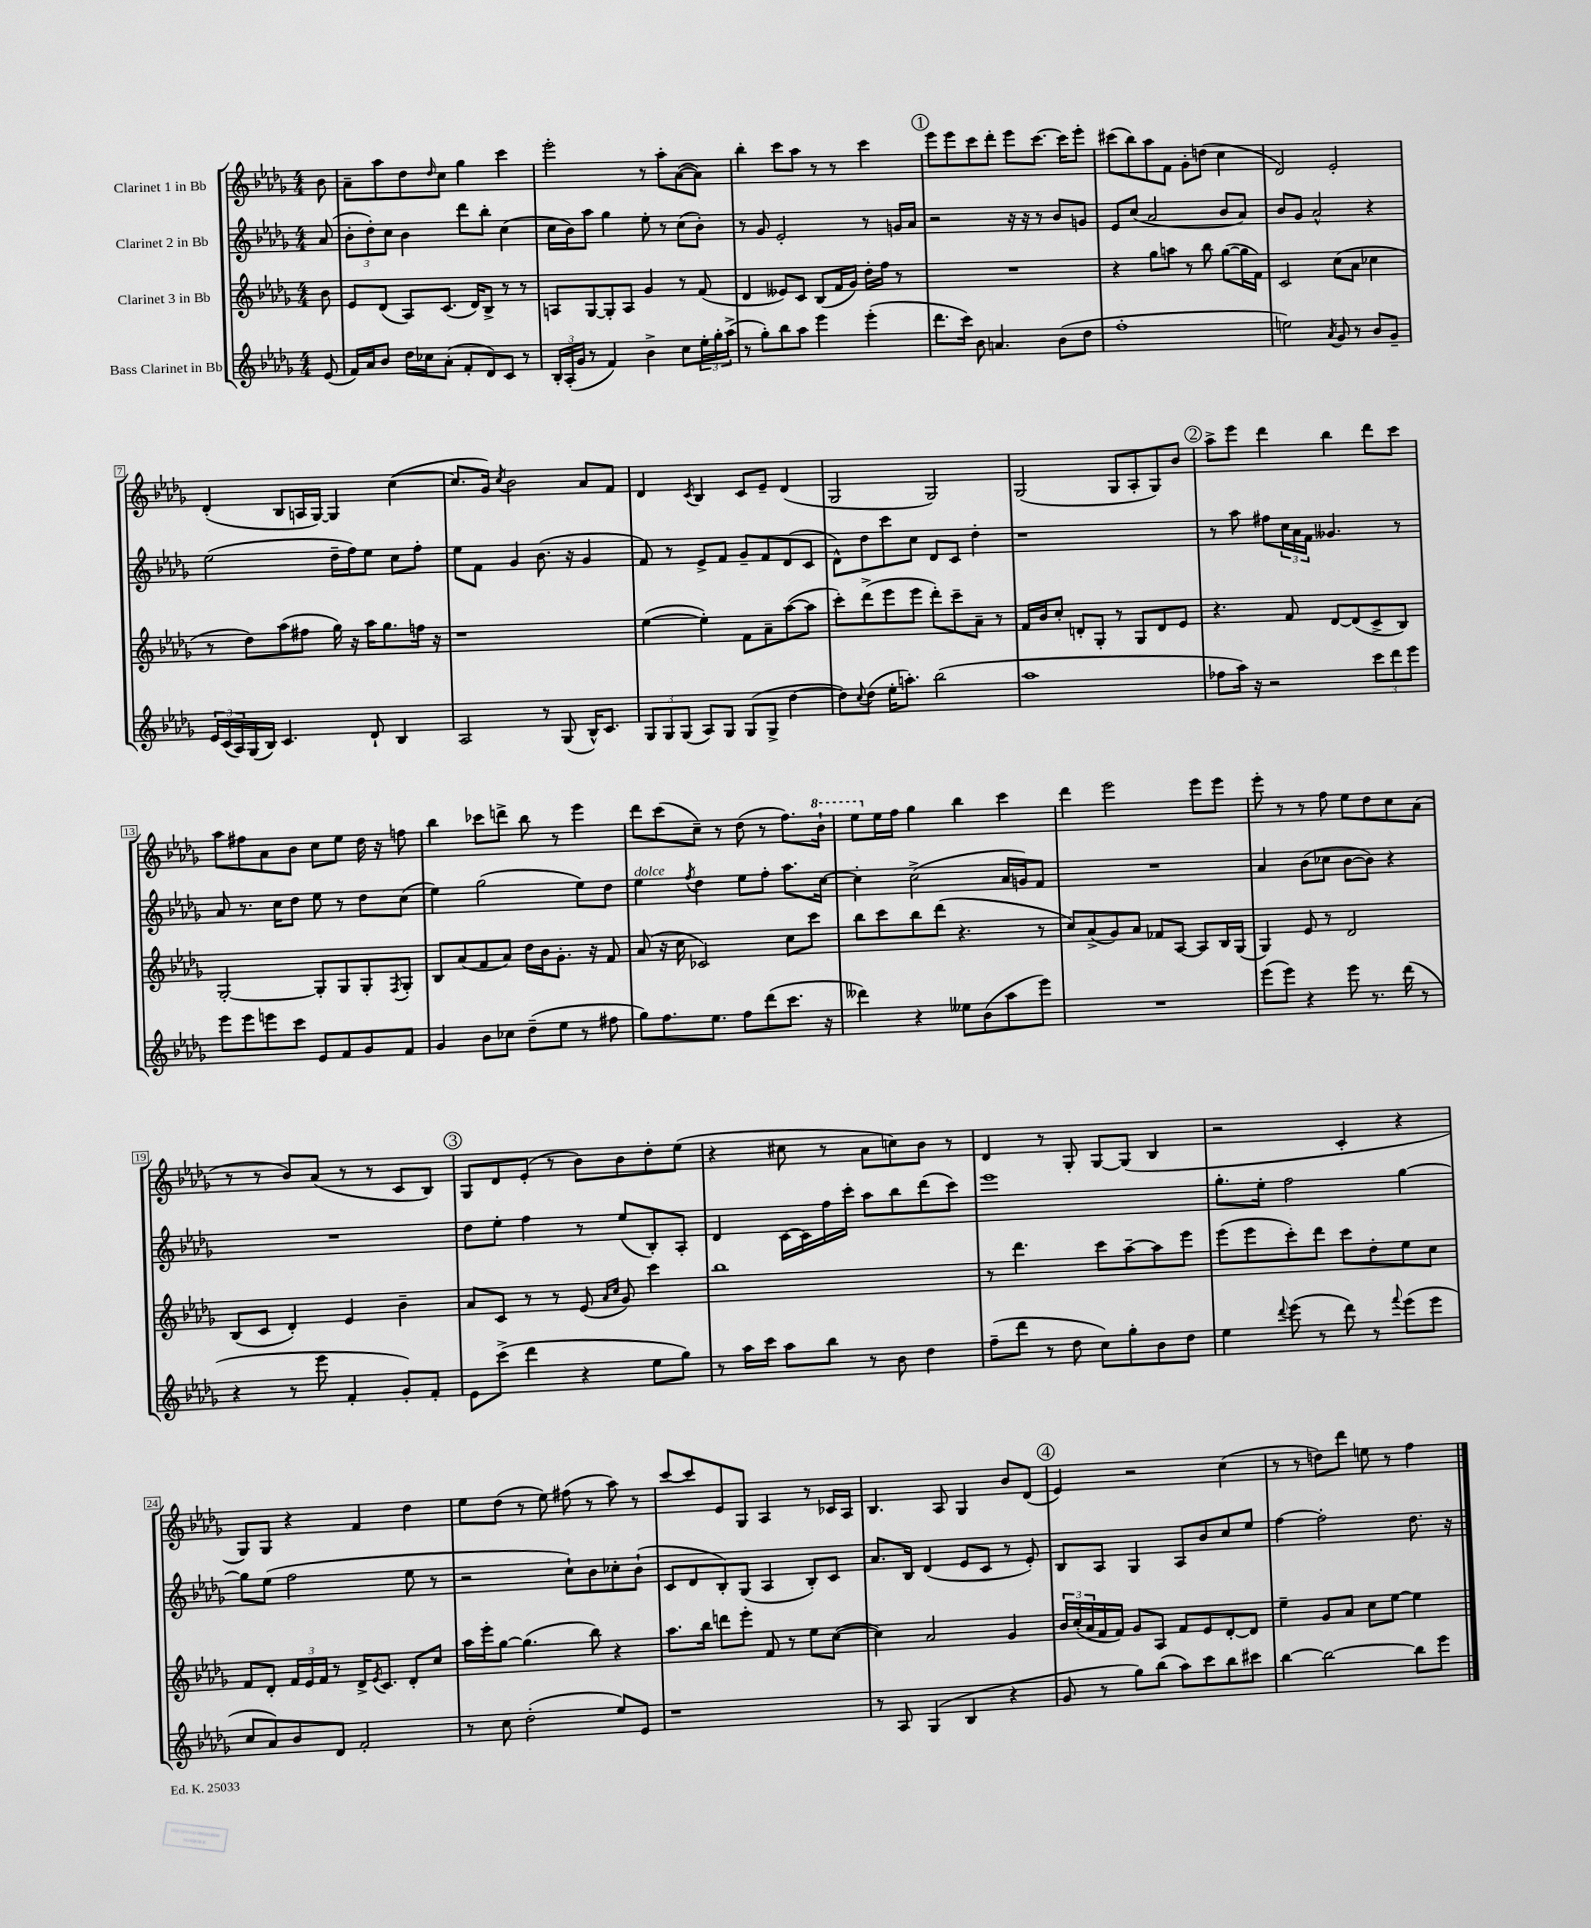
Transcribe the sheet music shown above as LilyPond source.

<<
\new StaffGroup <<
\new Staff = "s0" \with { instrumentName = "Clarinet 1 in Bb" } {
    \clef treble \key des \major \numericTimeSignature \time 4/4 \partial 8
    bes'8 |
    aes'8-- aes''8 des''8 \grace { des''16 } c''8 ges''4 c'''4 |
    ees'''2-. r8 aes''8-. aes'8~( aes'8) |
    bes''4-. c'''8 aes''8 r8 r8 c'''4 |
    \mark \markup { \circle "1" } ees'''8 ees'''8 c'''8 des'''8-. ees'''8 c'''8.~ c'''16 ees'''8-. |
    cis'''8( bes''8) aes''8 f'8 ges'8-. d''8( c''4 |
    des'2) ees'2-. |
    des'4-.( bes8 a16 ges16~) ges4 c''4~( |
    c''8. ges'16) \acciaccatura { c''8 } bes'2 aes'8 f'8 |
    des'4 \acciaccatura { c'8 } bes4 c'8 ees'8-- des'4( |
    ges2 ges2) |
    ges2( ges8 aes8-. ges8) bes'8 |
    \mark \markup { \circle "2" } aes''8-> ees'''8 des'''4 bes''4 des'''8 c'''8 |
    aes''8 fis''8 aes'8 bes'8 c''8 ees''8 des''16 r16 f''8 |
    bes''4 ces'''8 d'''8-> bes''8 r8 ees'''4 |
    des'''8 c'''8( c''8--) r8 des''8( r8 f''8.) \ottava #1 bes''16-! |
    ees'''8 \ottava #0 ees''16 f''16 ges''4 bes''4 c'''4 |
    des'''4 ees'''2 ees'''8 ees'''8 |
    ees'''8-. r8 r8 f''8 ees''8 des''8 c''8 aes'8( |
    r8 r8 bes'8) aes'8( r8 r8 c'8 bes8) |
    \mark \markup { \circle "3" } ges8 des'8 ees'8-.( r8 bes'8) bes'8 des''8-. ees''8( |
    r4 cis''8 r8 aes'8 c''8) bes'8 r8 |
    des'4 r8 ges8-. ges8~ ges8( bes4 |
    r2 c'4-. r4 |
    ges8) ges8 r4 f'4 des''4 |
    ees''8 des''8( r8 ees''8) fis''8( r8 aes''8) r8 |
    c'''8~ c'''8 ees'8 ges8 aes4 r8 ces'16 aes16 |
    bes4. aes8 ges4 bes'8 des'8( |
    \mark \markup { \circle "4" } ees'4) r2 c''4( |
    r8 r8 d''8) des'''8 e''8 r8 f''4 \bar "|." |
}
\new Staff = "s1" \with { instrumentName = "Clarinet 2 in Bb" } {
    \clef treble \key des \major \numericTimeSignature \time 4/4 \partial 8
    aes'8( |
    \tuplet 3/2 { bes'8-. des''8-.) c''8 } bes'4 des'''8 bes''8-. c''4( |
    c''16 bes'16) aes''8 ges''4 ees''8-. r8 c''8( bes'8-.) |
    r8 ges'8 ees'2-. r8 g'16 aes'16 |
    \mark \markup { \circle "1" } r2 r16 r16 r8 bes'8 g'8 |
    ees'8 c''8( aes'2 bes'8 aes'8) |
    bes'8 ges'8 aes'2-^ r4 |
    ees''2( des''16-- f''16) ees''8 c''8 f''8-. |
    ees''8 f'8 ges'4 bes'8.( r16 ges'4 |
    f'8) r8 ees'8-> f'8 ges'8-- f'8 des'8( c'8 |
    des'8-^) des''8 c'''8 c''8 des'8 c'8 des''4-. |
    r1 |
    \mark \markup { \circle "2" } r8 aes''8 fis''8 \tuplet 3/2 { c''16 aes'16 f'16 } geses'4. r8 |
    aes'8 r8. c''16 des''8 ees''8 r8 des''8 c''8( |
    ees''4) ges''2( ees''8) des''8 |
    ees''4^\markup { \italic "dolce" } \acciaccatura { f''8 } des''4 ees''8 f''8-. aes''8. c''16~ |
    c''4-. c''2->( aes'16 g'16) f'8 |
    R1 |
    aes'4 bes'8( ces''8 bes'8~ bes'8) r4 |
    R1 |
    \mark \markup { \circle "3" } des''8 ees''8-. f''4 r8 ees''8( bes8-.) aes8-. |
    des'4 c'16~ c'16 f''16 c'''16-. aes''8 bes''8 des'''8( c'''8) |
    ees'''1 |
    ges''8.-. ees''16-. f''2 ges''4~ |
    ges''8 ees''8( f''2 ees''8 r8 |
    r2 c''8-!) bes'8 ces''8-. bes'8-!( |
    c'8 des'8 bes8-.) ges8( aes4 bes8-.) c'8 |
    aes'8. bes16 des'4( ees'8 c'8 r8 ees'8-.) |
    \mark \markup { \circle "4" } bes8 aes8 ges4 aes8 bes'8 c''8 ees''8 |
    f''4~ f''2-. des''8. r16 \bar "|." |
}
\new Staff = "s2" \with { instrumentName = "Clarinet 3 in Bb" } {
    \clef treble \key des \major \numericTimeSignature \time 4/4 \partial 8
    bes'8 |
    ees'8 des'8( aes8) c'8.( des'16) bes8-> r8 r8 |
    a8 ges8~ ges8-. a8 ges'4 r8 f'8( |
    des'4 eeses'8) c'8 bes8( f'16 ges'16) des''16-. f''16 r8 |
    \mark \markup { \circle "1" } R1 |
    r4 ges''8 a''8 r8 bes''8 ges''8~( ges''16 f'16) |
    c'2 c''8( aes'8 ces''4 |
    r8 des''8) aes''8( fis''8 ges''16) r16 aes''16 ges''8. f''16 r16 |
    r1 |
    ees''4~( ees''4-.) f'8 aes'8-- aes''8~( aes''8 |
    c'''8-.) des'''8->( ees'''8 ees'''8 des'''8-.) c'''8-- aes'8-- r8 |
    f'16 bes'16 c''8-. d'8-. ges8-. r8 ges8 d'8 ees'8 |
    \mark \markup { \circle "2" } r4. f'8 des'8~ des'8( c'8-> bes8) |
    ges2~-. ges8-. ges8 ges8-. \acciaccatura { f8 } ges8-. |
    bes8 aes'8( f'8 aes'8) des''16 bes'16 ges'8.-. r16 f'8 |
    aes'8( r16 c''16 ces'2) c''8 c'''8 |
    bes''8 c'''8 bes''8 des'''8( r4. r8 |
    c''8) aes'8->( ges'8) aes'8 fes'8 aes8~ aes8 bes16 ges16( |
    ges4) ees'8 r8 des'2 |
    bes8( c'8 des'4-.) ees'4 bes'4-- |
    \mark \markup { \circle "3" } aes'8 c'8 r8 r8 ees'8( \grace { aes'16 c''16 } ges'8) c'''4 |
    bes''1 |
    r8 des'''4. c'''8 aes''8~-- aes''8 ees'''8 |
    ees'''8( ees'''8 c'''8-.) des'''8 c'''8 des''8-. ees''8 c''8 |
    f'8 des'8-. \tuplet 3/2 { f'16 ees'16 f'16 } r8 des'16-> \acciaccatura { ees'8 } c'8. des'8-. c''8 |
    aes''16 ees'''16-. ges''8~ ges''4.( bes''8) r4 |
    aes''8. bes''16 d'''8 ees'''8-. f'8 r8 ees''8 c''8~( |
    c''4) aes'2 ges'4 |
    \mark \markup { \circle "4" } \tuplet 3/2 { bes'16 c''16-.( aes'16 } f'16 f'16) ges'8 aes8 f'8 ees'8 des'8~-. des'8 |
    ees''4-- ges'8 aes'8 c''8 ees''8~ ees''4 \bar "|." |
}
\new Staff = "s3" \with { instrumentName = "Bass Clarinet in Bb" } {
    \clef treble \key des \major \numericTimeSignature \time 4/4 \partial 8
    ees'8( |
    f'16) aes'16 bes'8 des''16 ces''16 aes'8-.( f'8-. des'8) c'8 r8 |
    \tuplet 3/2 { bes16-. aes16-.( ges'16 } r8 f'4) bes'4-> c''8 \tuplet 3/2 { ees''16-. ges''16-. aes''16->( } |
    r8 ges''8-.) bes''8 aes''8 ees'''4 ees'''4-.( |
    \mark \markup { \circle "1" } des'''8. c'''16) bes'8 a'4. bes'8( des''8 |
    f''1-. |
    e''2) \acciaccatura { aes'8 } ges'8 r8 bes'8 ges'8-- |
    \tuplet 3/2 { ees'16 c'16( aes16) } ges16( bes16) c'4. des'8-! bes4 |
    aes2 r8 ges8( bes16-^) c'8. |
    \tuplet 3/2 { ges8 ges8 ges8( } aes8) ges8 ges8( ges8-> des''4~ |
    des''8) \appoggiatura { c''8 } des''8( ees''16-. a''8.-.) bes''2( |
    aes''1 |
    \mark \markup { \circle "2" } fes''8 aes''16) r16 r2 \tuplet 3/2 { c'''8 des'''8 ees'''8 } |
    ees'''8 ees'''8 e'''8 c'''8 ees'8 f'8 ges'8 f'8 |
    ges'4 bes'8 ces''8 des''8--( ees''8 r8 fis''8 |
    ges''8) f''8. ees''8. f''8 des'''8( c'''8. r16 |
    deses'''4) r4 eeses''8 bes'8( aes''8 ees'''8) |
    R1 |
    ees'''8( ees'''8) r4 ees'''8 r8. des'''16( r8 |
    r4 r8 ees'''8 f'4-. ges'8-.) f'8-. |
    \mark \markup { \circle "3" } ees'8 c'''8->( des'''4 r4 ees''8 ges''8) |
    r8 aes''16 c'''16 aes''8 bes''8 r8 bes'8 des''4 |
    f''8--( des'''8 r8 des''8 c''8) ges''8-. bes'8 des''8 |
    ees''4 \appoggiatura { des'''8 } ees'''8( r8 des'''8) r8 \appoggiatura { f'''8 } ees'''8( ees'''8 |
    c''8 aes'8) bes'8 des'8 f'2-. |
    r8 c''8 des''2-.( ees''8) ees'8 |
    r1 |
    r8 aes8 ges4( bes4 r4 |
    \mark \markup { \circle "4" } ges'8 r8 ges''8) bes''8( aes''8) c'''8 bes''8 cis'''8 |
    bes''4~ bes''2~ bes''8 ees'''8 \bar "|." |
}
>>
>>
\layout { \context { \Score \override BarNumber.stencil = #(make-stencil-boxer 0.1 0.3 ly:text-interface::print) } }
